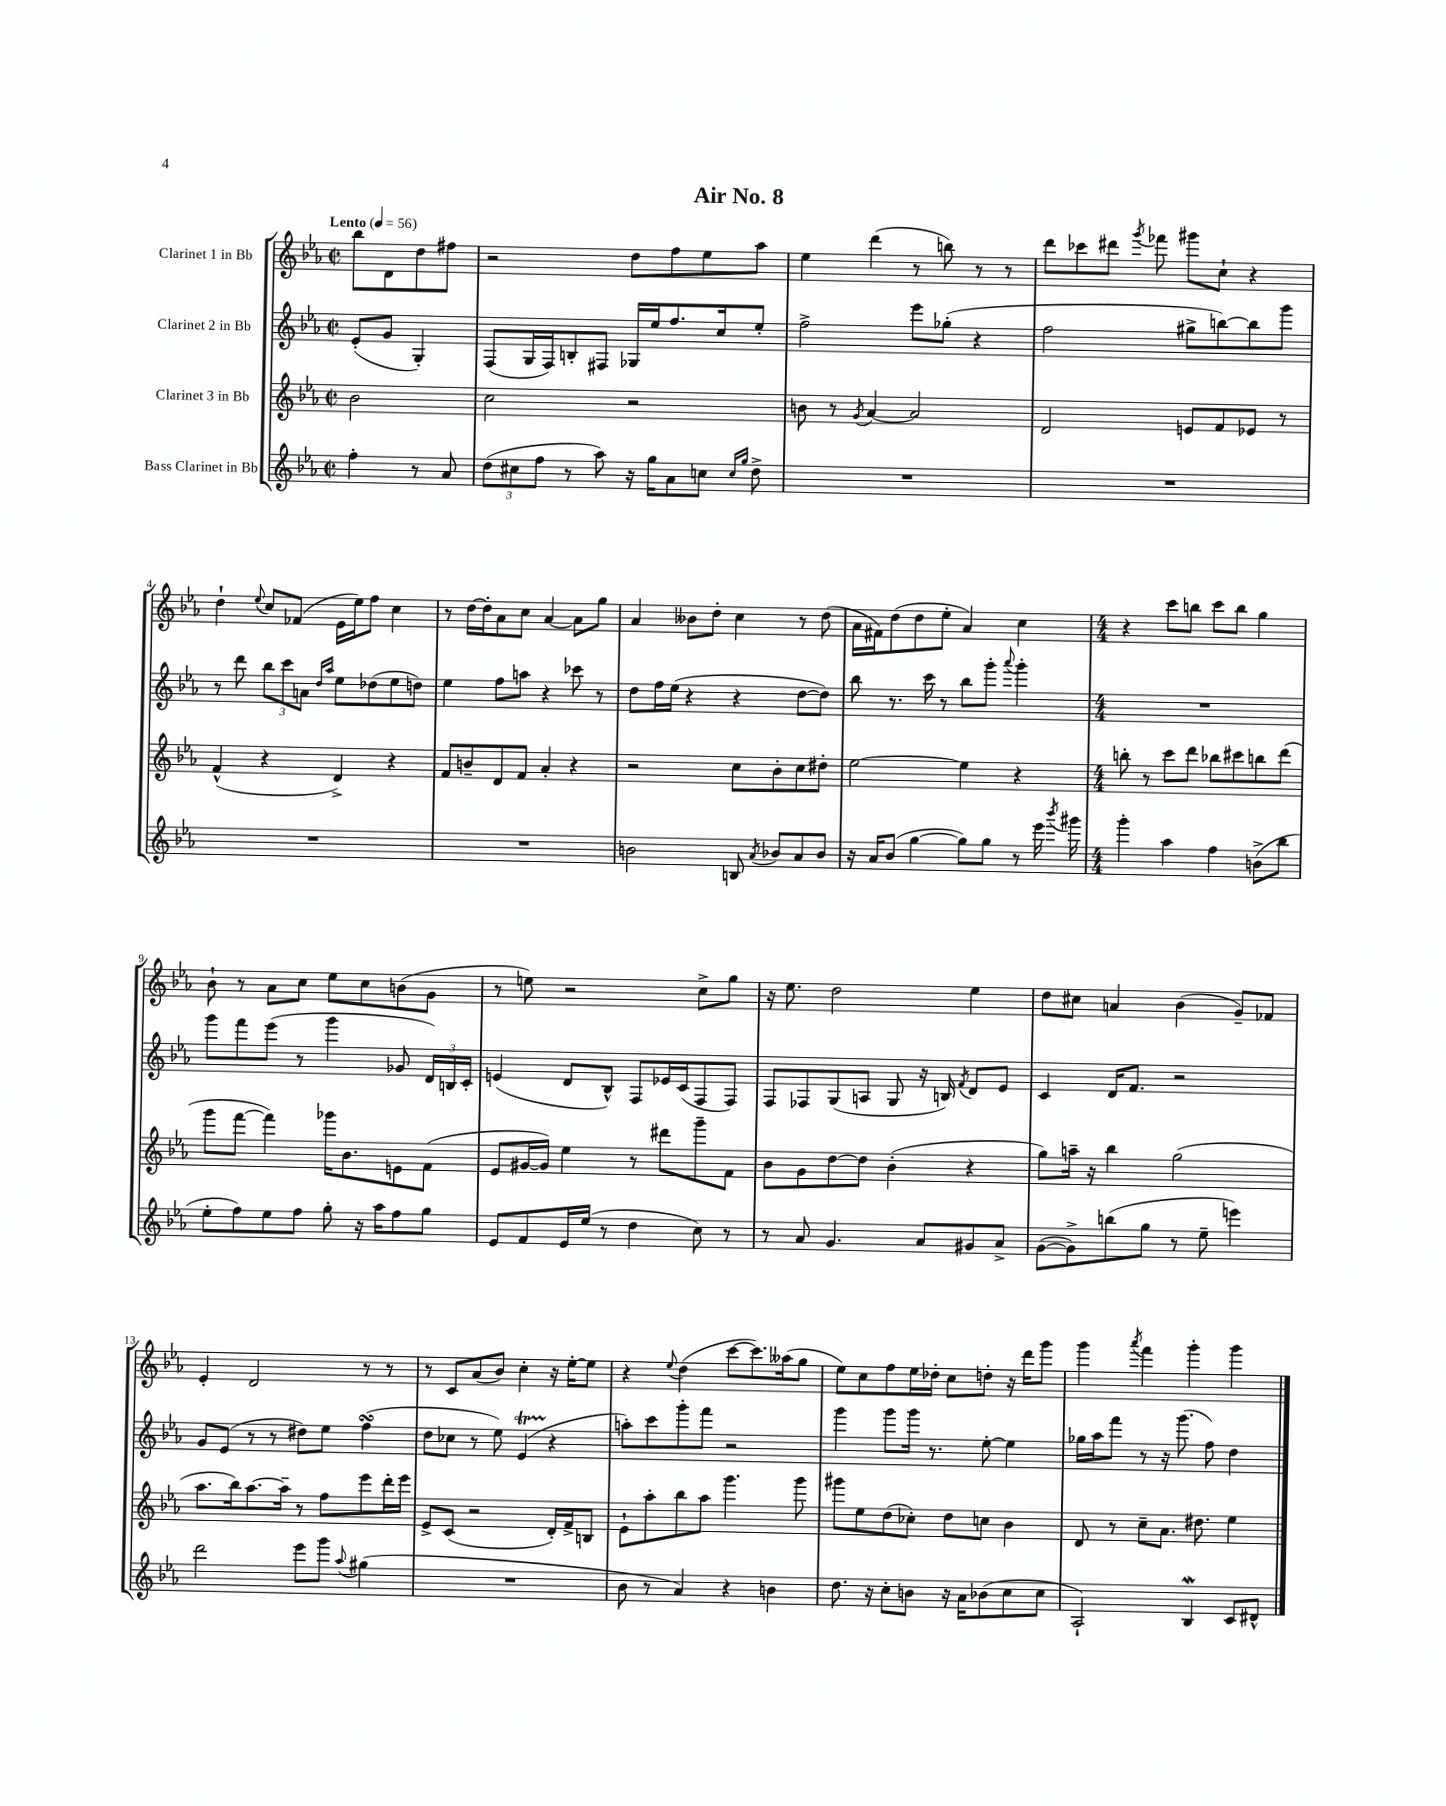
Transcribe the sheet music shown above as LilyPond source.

\header { title = "Air No. 8" }
<<
\new StaffGroup <<
\new Staff = "s0" \with { instrumentName = "Clarinet 1 in Bb" } {
    \clef treble \key ees \major \defaultTimeSignature \time 2/2 \partial 2 \tempo "Lento" 4 = 56
    \autoBeamOff bes''8[ d'8 d''8 fis''8] |
    r2 d''8[ f''8 ees''8 aes''8] |
    ees''4 d'''4( r8 b''8) r8 r8 |
    d'''8[ ces'''8 dis'''8] \acciaccatura { g'''8 } fes'''8 gis'''8[ c''8]-! r4 |
    d''4-! \appoggiatura { ees''8 } c''8[ fes'8]( ees'16[ ees''16) f''8] c''4 |
    r8 d''16[~ d''16-. aes'8 c''8] aes'4~ aes'8[ g''8] |
    aes'4 beses'8[ d''8]-. c''4 r8 d''8( |
    aes'16[ fis'16) d''8( d''8 ees''8]-. aes'4) c''4 |
    \numericTimeSignature \time 4/4 r4 c'''8[ b''8] c'''8[ b''8] g''4 |
    bes'8-! r8 aes'8[ c''8] ees''8[ c''8 b'8( g'8] |
    r8 e''8) r2 c''8[-> g''8] |
    r16 ees''8. d''2 ees''4 |
    d''8[ cis''8] a'4 bes'4( g'8[--) fes'8] |
    ees'4-. d'2 r8 r8 |
    r8 c'8[ aes'8( bes'8]) c''4-. r16 ees''16[~-. ees''8] |
    r4 \appoggiatura { ees''8 } d''4( c'''8[~ c'''8.) aeses''16( g''8] |
    ees''8[) c''8 f''8 ees''16 des''16]-. c''8[ d''8]-. r16 d'''16[ g'''8] |
    g'''4 \acciaccatura { aes'''8 } f'''4 g'''4-. g'''4 \bar "|." |
}
\new Staff = "s1" \with { instrumentName = "Clarinet 2 in Bb" } {
    \clef treble \key ees \major \defaultTimeSignature \time 2/2 \partial 2
    \autoBeamOff ees'8[-.( g'8] g4-.) |
    f8[( g16 f16) b8-. fis8] ges16[ ees''16 f''8. c''16 ees''8]-. |
    f''2-> ees'''8[ ges''8]-.( r4 |
    f''2 gis''8[-> b''8~) b''8 g'''8] |
    r8 d'''8 \tuplet 3/2 { bes''8[ c'''8 a'8] } \grace { d''16[ aes''16] } ees''8[ des''8( ees''8 d''8]) |
    ees''4 f''8[ a''8] r4 ces'''8 r8 |
    d''8[ f''16 ees''16]( r4 r4 d''8[~ d''8]) |
    bes''8 r8. c'''16 r8 bes''8[ g'''8]-. \appoggiatura { aes'''8 } g'''4-. |
    \numericTimeSignature \time 4/4 R1 |
    g'''8[ f'''8 ees'''8]( r8 g'''4 ges'8 \tuplet 3/2 { d'16[) b16 c'16]-. } |
    e'4( d'8[ bes8]-^) f8[ ees'16 c'16( f8 f8]) |
    f8[ fes8 g8( a8] g8 r16 b16) \acciaccatura { f'8 } d'8[ ees'8] |
    c'4 d'16[ f'8.] r2 |
    g'8[ ees'8]( r8 r8 dis''8[) ees''8] f''4\turn( |
    d''8[ ces''8] r8 ees''8) ees'4\startTrillSpan( r4\stopTrillSpan |
    a''8[-.) c'''8 g'''8-. f'''8] r2 |
    g'''4 g'''8[ g'''16] r8. ees''8~-. ees''4 |
    ges''16[ aes''16 f'''8] r8 r16 g'''8.( f''8) d''4 \bar "|." |
}
\new Staff = "s2" \with { instrumentName = "Clarinet 3 in Bb" } {
    \clef treble \key ees \major \defaultTimeSignature \time 2/2 \partial 2
    \autoBeamOff bes'2 |
    c''2 r2 |
    b'8 r8 \acciaccatura { g'8 } aes'4~ aes'2 |
    d'2 e'8[ f'8 ees'8] r8 |
    f'4-^( r4 d'4->) r4 |
    f'8[ b'8-- d'8 f'8] aes'4-. r4 |
    r2 c''8[ bes'8-. c''8 dis''8]-. |
    ees''2~ ees''4 r4 |
    \numericTimeSignature \time 4/4 b''8-. r8 c'''8[ d'''8] bes''8[ cis'''8 b''8 d'''8]( |
    g'''8[ f'''8]~ f'''4) ges'''16[ bes'8. e'8 f'8]( |
    ees'8[ gis'16~ gis'16]) ees''4 r8 dis'''8[ g'''8-- f'8] |
    bes'8[ g'8 d''8~ d''8] bes'4-.( r4 |
    g''8[) a''16]-- r16 bes''4 g''2( |
    aes''8.[ bes''16) aes''8.~ aes''16]-- r8 f''8[ ees'''8 d'''16-. ees'''16] |
    ees'8[-> c'8]( r2 d'16[-.) f'16-> b8] |
    ees'8[-! aes''8-. bes''8 aes''8] g'''4. g'''8 |
    gis'''8[ ees''8 d''8( ces''8]-.) d''8[ c''8] bes'4 |
    d'8 r8 c''8[-- aes'8.] dis''8. ees''4 \bar "|." |
}
\new Staff = "s3" \with { instrumentName = "Bass Clarinet in Bb" } {
    \clef treble \key ees \major \defaultTimeSignature \time 2/2 \partial 2
    \autoBeamOff f''4-. r8 aes'8 |
    \tuplet 3/2 { d''8[( cis''8 f''8] } r8 aes''8) r16 g''16[ aes'8 c''8] \grace { c''16[ g''16] } d''8-> |
    R1 |
    R1 |
    R1 |
    R1 |
    b'2 b8 \acciaccatura { aes'8 } bes'8[ aes'8 bes'8] |
    r16 aes'16[ bes'8]( g''4~ g''8[) g''8] r8 ees'''16 \acciaccatura { bes'''8 } gis'''16 |
    \numericTimeSignature \time 4/4 g'''4-. aes''4 f''4 b'8[->( bes''8] |
    ees''8[-. f''8) ees''8 f''8] g''8-. r16 aes''16[ f''8 g''8] |
    ees'8[ f'8 ees'16 ees''16]( r8 d''4 c''8) r8 |
    r8 aes'8 g'4. aes'8[ gis'8 aes'8]-> |
    g'8[~( g'8->) b''8( g''8] r8 ees''8-- e'''4) |
    d'''2 ees'''8[ g'''8] \appoggiatura { aes''8 } gis''4( |
    R1 |
    bes'8 r8 aes'4) r4 b'4 |
    d''8. r16 c''8[-. b'8] r16 aes'16[ bes'8( c''8 c''8] |
    aes2-!) bes4\mordent c'8[ dis'8]-^ \bar "|." |
}
>>
>>
